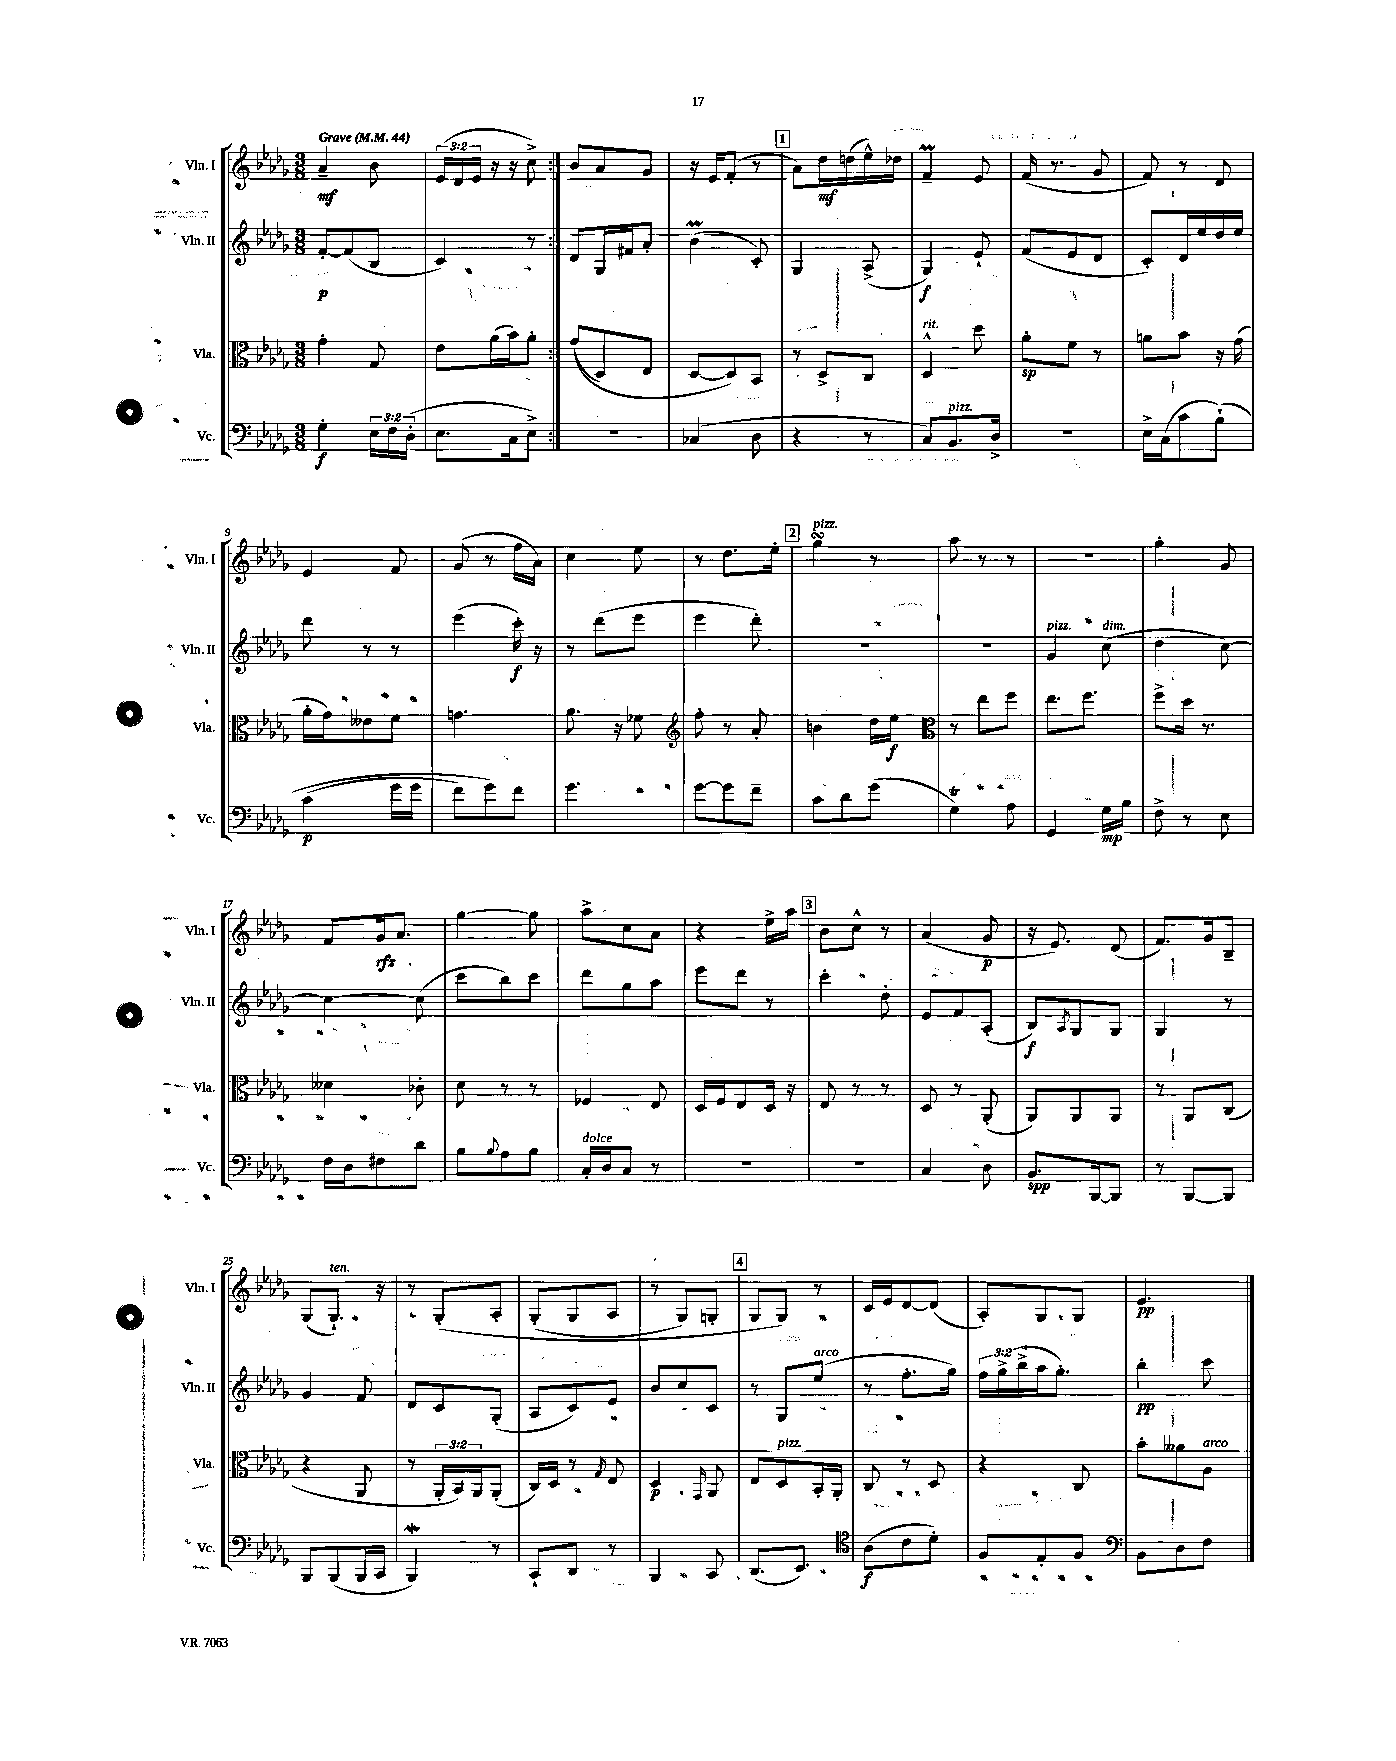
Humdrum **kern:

**kern	**dynam	**kern	**dynam	**kern	**dynam	**kern	**dynam
*part4	*part4	*part3	*part3	*part2	*part2	*part1	*part1
*staff4	*staff4	*staff3	*staff3	*staff2	*staff2	*staff1	*staff1
*I"Vc.	*	*I"Vla.	*	*I"Vln. II	*	*I"Vln. I	*
*I'Vc.	*	*I'Vla.	*	*I'Vln. II	*	*I'Vln. I	*
*clefF4	*	*clefC3	*	*clefG2	*	*clefG2	*
*k[b-e-a-d-g-]	*	*k[b-e-a-d-g-]	*	*k[b-e-a-d-g-]	*	*k[b-e-a-d-g-]	*
*M3/8	*	*M3/8	*	*M3/8	*	*M3/8	*
*MM44	*	*MM44	*	*MM44	*	*MM44	*
=1	=1	=1	=1	=1	=1	=1	=1
!	!	!	!	!	!	!LO:TX:a:B:t=Grave	!
4G-'\	f	4g-'\	.	[8f'/L	p	4a-~/	mf
.	.	.	.	(8f/]	.	.	.
24E-\LL	.	8G-/	.	8B-/J	.	8b-\	.
24F\	.	.	.	.	.	.	.
(24D-'\JJ	.	.	.	.	.	.	.
=2	=2	=2	=2	=2	=2	=2	=2
8.E-\L	.	8e-\L	.	4c/)	.	(24e-/LL	.
.	.	.	.	.	.	24d-/	.
.	.	.	.	.	.	24e-/JJ	.
.	.	(16a-\L	.	.	.	16r	.
16C\k	.	16b-\J)	.	.	.	16r	.
8E-^\J)	.	8a-'\J	.	8r	.	8cc^\)	.
=3:|!	=3:|!	=3:|!	=3:|!	=3:|!	=3:|!	=3:|!	=3:|!
4.r	.	((8g-/L	.	8d-/L	.	8b-/L	.
.	.	8D-/)	.	16G-/L	.	8a-/	.
.	.	.	.	16f#X/J	.	.	.
.	.	8E-/J	.	8a-'/J	.	8g-/J	.
=4	=4	=4	=4	=4	=4	=4	=4
(4C-X/	.	[8D-/L	.	(4b-M\	.	16r	.
.	.	.	.	.	.	16e-/KL	.
.	.	8D-/])	.	.	.	(8f'/J	.
8D-\	.	8BB-/J	.	8c'/)	.	8r	.
!!LO:REH:place=s1:t=1
=5	=5	=5	=5	=5	=5	=5	=5
4r	.	8r	.	4G-/	.	8a-\L)	.
.	.	8D-^/L	.	.	.	16dd-\L	mf
.	.	.	.	.	.	(16ddn\	.
8r	.	8C/J	.	(8A-^/	.	16ee-^^\)	.
.	.	.	.	.	.	16dd-X\JJ	.
=6	=6	=6	=6	=6	=6	=6	=6
!	!	!LO:TX:a:i:t=rit.	!	!	!	!	!
8C/L)	.	4D-^^/	.	4G-/)	f	4fm~/	.
!LO:TX:a:i:t=pizz.	!	!	!	!	!	!	!
8.BB-/	.	.	.	.	.	.	.
.	.	8dd-\	.	8e-`/	.	8e-/	.
16D-^/Jk	.	.	.	.	.	.	.
=7	=7	=7	=7	=7	=7	=7	=7
4.r	.	8a-'\L	sp	(8f/L	.	(16f/	.
.	.	.	.	.	.	8.r	.
.	.	8f\J	.	8e-/	.	.	.
.	.	8r	.	8d-/J	.	8g-/	.
=8	=8	=8	=8	=8	=8	=8	=8
16E-^\LL	.	8an\L	.	8c'/L)	.	8f/)	.
(16C\J	.	.	.	.	.	.	.
8c\	.	8b-\J	.	16d-/L	.	8r	.
.	.	.	.	16ee-/	.	.	.
(8B-`\J)	.	16r	.	16dd-/	.	8d-/	.
.	.	(16g-\	.	16ee-/JJ	.	.	.
!!LO:LB:g=z
=9	=9	=9	=9	=9	=9	=9	=9
(4c\	p	16a-'\LL	.	8ddd-\	.	4e-/	.
.	.	16g-\J)	.	.	.	.	.
.	.	8e--X\	.	8r	.	.	.
16g-\LL	.	8f\J	.	8r	.	8f/	.
16g-\JJ	.	.	.	.	.	.	.
=10	=10	=10	=10	=10	=10	=10	=10
8f\L)	.	4.gn\	.	(4eee-\	.	(8g-/	.
8g-\)	.	.	.	.	.	8r	.
8f\J	.	.	.	16ccc'\)	f	16ff\LL	.
.	.	.	.	16r	.	16a-\JJ)	.
=11	=11	=11	=11	=11	=11	=11	=11
4.g-\	.	8.a-\	.	8r	.	4cc\	.
.	.	.	.	(8ddd-\L	.	.	.
.	.	16r	.	.	.	.	.
.	.	8f-X\	.	8eee-\J	.	8ee-\	.
=12	=12	=12	=12	=12	=12	=12	=12
*	*	*clefG2	*	*	*	*	*
[8g-\L	.	8ff'\	.	4eee-\	.	8r	.
8g-\]	.	8r	.	.	.	8.dd-\L	.
8f~\J	.	8a-'/	.	8ddd-'\)	.	.	.
.	.	.	.	.	.	16ee-'\Jk	.
!!LO:REH:place=s1:t=2
=13	=13	=13	=13	=13	=13	=13	=13
!	!	!	!	!	!	!LO:TX:a:i:t=pizz.	!
8c\L	.	4bn\	.	4.r	.	4gg-sSSs\	.
8d-\	.	.	.	.	.	.	.
(8g-\J	.	16dd-\LL	.	.	.	8r	.
.	.	16ee-\JJ	f	.	.	.	.
=14	=14	=14	=14	=14	=14	=14	=14
*	*	*clefC3	*	*	*	*	*
4G-T\)	.	8r	.	4.r	.	8aa-\	.
.	.	8ee-\L	.	.	.	8r	.
8A-\	.	8ff\J	.	.	.	8r	.
=15	=15	=15	=15	=15	=15	=15	=15
!	!	!	!	!LO:TX:a:i:t=pizz.	!	!	!
4GG-/	.	8.ee-\L	.	4g-/	.	4.r	.
.	.	8.ff\J	.	.	.	.	.
!	!	!	!	!LO:TX:a:i:t=dim.	!	!	!
16G-\LL	mp	.	.	(8cc\	.	.	.
16B-\JJ	.	.	.	.	.	.	.
=16	=16	=16	=16	=16	=16	=16	=16
8F^\	.	8ff^\L	.	4dd-\	.	4gg-'\	.
8r	.	16dd-\Jk	.	.	.	.	.
.	.	8.r	.	.	.	.	.
8E-\	.	.	.	[8cc\)	.	8g-/	.
!!LO:LB:g=z
=17	=17	=17	=17	=17	=17	=17	=17
16F\LL	.	4d--X\	.	4cc\_	.	8f/L	.
16D-\J	.	.	.	.	.	.	.
8F#X\	.	.	.	.	.	16g-/k	rfz
.	.	.	.	.	.	8.a-/J	.
8d-\J	.	8c-X'\	.	(8cc\]	.	.	.
=18	=18	=18	=18	=18	=18	=18	=18
8B-\L	.	8d-\	.	8ccc\L	.	[4gg-\	.
8qqB-/	.	.	.	.	.	.	.
8A-\	.	8r	.	8bb-\)	.	.	.
8B-\J	.	8r	.	8ccc\J	.	8gg-\]	.
=19	=19	=19	=19	=19	=19	=19	=19
!LO:TX:a:i:t=dolce	!	!	!	!	!	!	!
16C'/LL	.	4F-X/	.	8ddd-\L	.	8aa-^\L	.
16D-/J	.	.	.	.	.	.	.
8C/J	.	.	.	8gg-\	.	8cc\	.
8r	.	8E-/	.	8aa-\J	.	8a-\J	.
=20	=20	=20	=20	=20	=20	=20	=20
4.r	.	16D-/LL	.	8eee-\L	.	4r	.
.	.	16F/J	.	.	.	.	.
.	.	8E-/	.	8ddd-\J	.	.	.
.	.	16D-/Jk	.	8r	.	16ee-^\LL	.
.	.	16r	.	.	.	16aa-\JJ	.
!!LO:REH:place=s1:t=3
=21	=21	=21	=21	=21	=21	=21	=21
4.r	.	8E-/	.	4ccc'\	.	8b-\L	.
.	.	8r	.	.	.	8cc^^\J	.
.	.	8r	.	8dd-'\	.	8r	.
=22	=22	=22	=22	=22	=22	=22	=22
4C/	.	8D-/	.	8e-/L	.	(4a-/	.
.	.	8r	.	8f/	.	.	.
8D-\	.	(8AA-'/	.	(8A-'/J	.	8g-/	p
=23	=23	=23	=23	=23	=23	=23	=23
8.BB-/L	spp	8AA-/L)	.	8B-/L)	f	16r	.
.	.	.	.	.	.	8.e-/)	.
.	.	.	.	8qA-/	.	.	.
.	.	8AA-/	.	8G-/	.	.	.
[16BBB-/k	.	.	.	.	.	.	.
8BBB-/J]	.	8AA-/J	.	8G-/J	.	(8d-/	.
=24	=24	=24	=24	=24	=24	=24	=24
8r	.	8r	.	4G-/	.	8.f/L)	.
[8BBB-/L	.	8AA-/L	.	.	.	.	.
.	.	.	.	.	.	16g-/k	.
8BBB-/J]	.	(8C/J	.	8r	.	8B-~/J	.
!!LO:LB:g=z
=25	=25	=25	=25	=25	=25	=25	=25
8BBB-/L	.	4r	.	4g-/	.	(8G-/L	.
!	!	!	!	!	!	!LO:TX:a:i:t=ten.	!
(8BBB-/	.	.	.	.	.	8.G-`/J)	.
16BBB-/L	.	8AA-/	.	8f/	.	.	.
16CC/JJ	.	.	.	.	.	16r	.
=26	=26	=26	=26	=26	=26	=26	=26
4BBB-W/)	.	8r	.	8d-/L	.	8r	.
.	.	24AA-'/LL	.	8c/	.	(8G-'/L	.
.	.	24BB-/)	.	.	.	.	.
.	.	24AA-/J	.	.	.	.	.
8r	.	(8AA-'/J	.	(8G-'/J	.	8A-'/J	.
=27	=27	=27	=27	=27	=27	=27	=27
8CC`/L	.	16C/LL)	.	8A-/L	.	(8G-'/L	.
.	.	16D-/JJ	.	.	.	.	.
8DD-/J	.	8r	.	8c/)	.	8G-/	.
.	.	8qG-/	.	.	.	.	.
8r	.	8E-/	.	8e-/J	.	8A-/J	.
=28	=28	=28	=28	=28	=28	=28	=28
4BBB-/	.	4D-/	p	8b-/L	.	8r	.
.	.	.	.	8cc/	.	8G-/L)	.
.	.	16qqGG-/	.	.	.	.	.
8CC/	.	8AA-/	.	8c/J	.	8Gn'/J	.
!!LO:REH:place=s1:t=4
=29	=29	=29	=29	=29	=29	=29	=29
(8.DD-/L	.	8E-/L	.	8r	.	8G-/L	.
!	!	!LO:TX:a:i:t=pizz.	!	!	!	!	!
.	.	8D-/	.	8G-/L	.	8G-/J)	.
8.EE-/J)	.	.	.	.	.	.	.
!	!	!	!	!LO:TX:a:i:t=arco	!	!	!
.	.	16BB-'/L	.	(8ee-/J	.	8r	.
.	.	16AA-'/JJ	.	.	.	.	.
=30	=30	=30	=30	=30	=30	=30	=30
*clefC4	*	*	*	*	*	*	*
(8A-\L	f	8C/	.	8r	.	16c/LL	.
.	.	.	.	.	.	16e-/J	.
8c\	.	8r	.	8.ff'\L	.	[8d-/	.
8d-'\J)	.	8D-/	.	.	.	(8d-/J]	.
.	.	.	.	16gg-\Jk)	.	.	.
=31	=31	=31	=31	=31	=31	=31	=31
8F/L	.	4r	.	24ff\LL	.	8A-'/L)	.
.	.	.	.	24gg-^\	.	.	.
.	.	.	.	(24bb-^\	.	.	.
8E-'/	.	.	.	16aa-\J	.	8G-/	.
.	.	.	.	8.gg-'\J)	.	.	.
8F/J	.	8C/	.	.	.	8G-/J	.
=32	=32	=32	=32	=32	=32	=32	=32
*clefF4	*	*	*	*	*	*	*
8BB-\L	.	8b-'\L	.	4bb-'\	pp	4.e-/	pp
8D-\	.	8a--X\	.	.	.	.	.
!	!	!LO:TX:a:i:t=arco	!	!	!	!	!
8F\J	.	8A-\J	.	8ccc\	.	.	.
==	==	==	==	==	==	==	==
*-	*-	*-	*-	*-	*-	*-	*-
